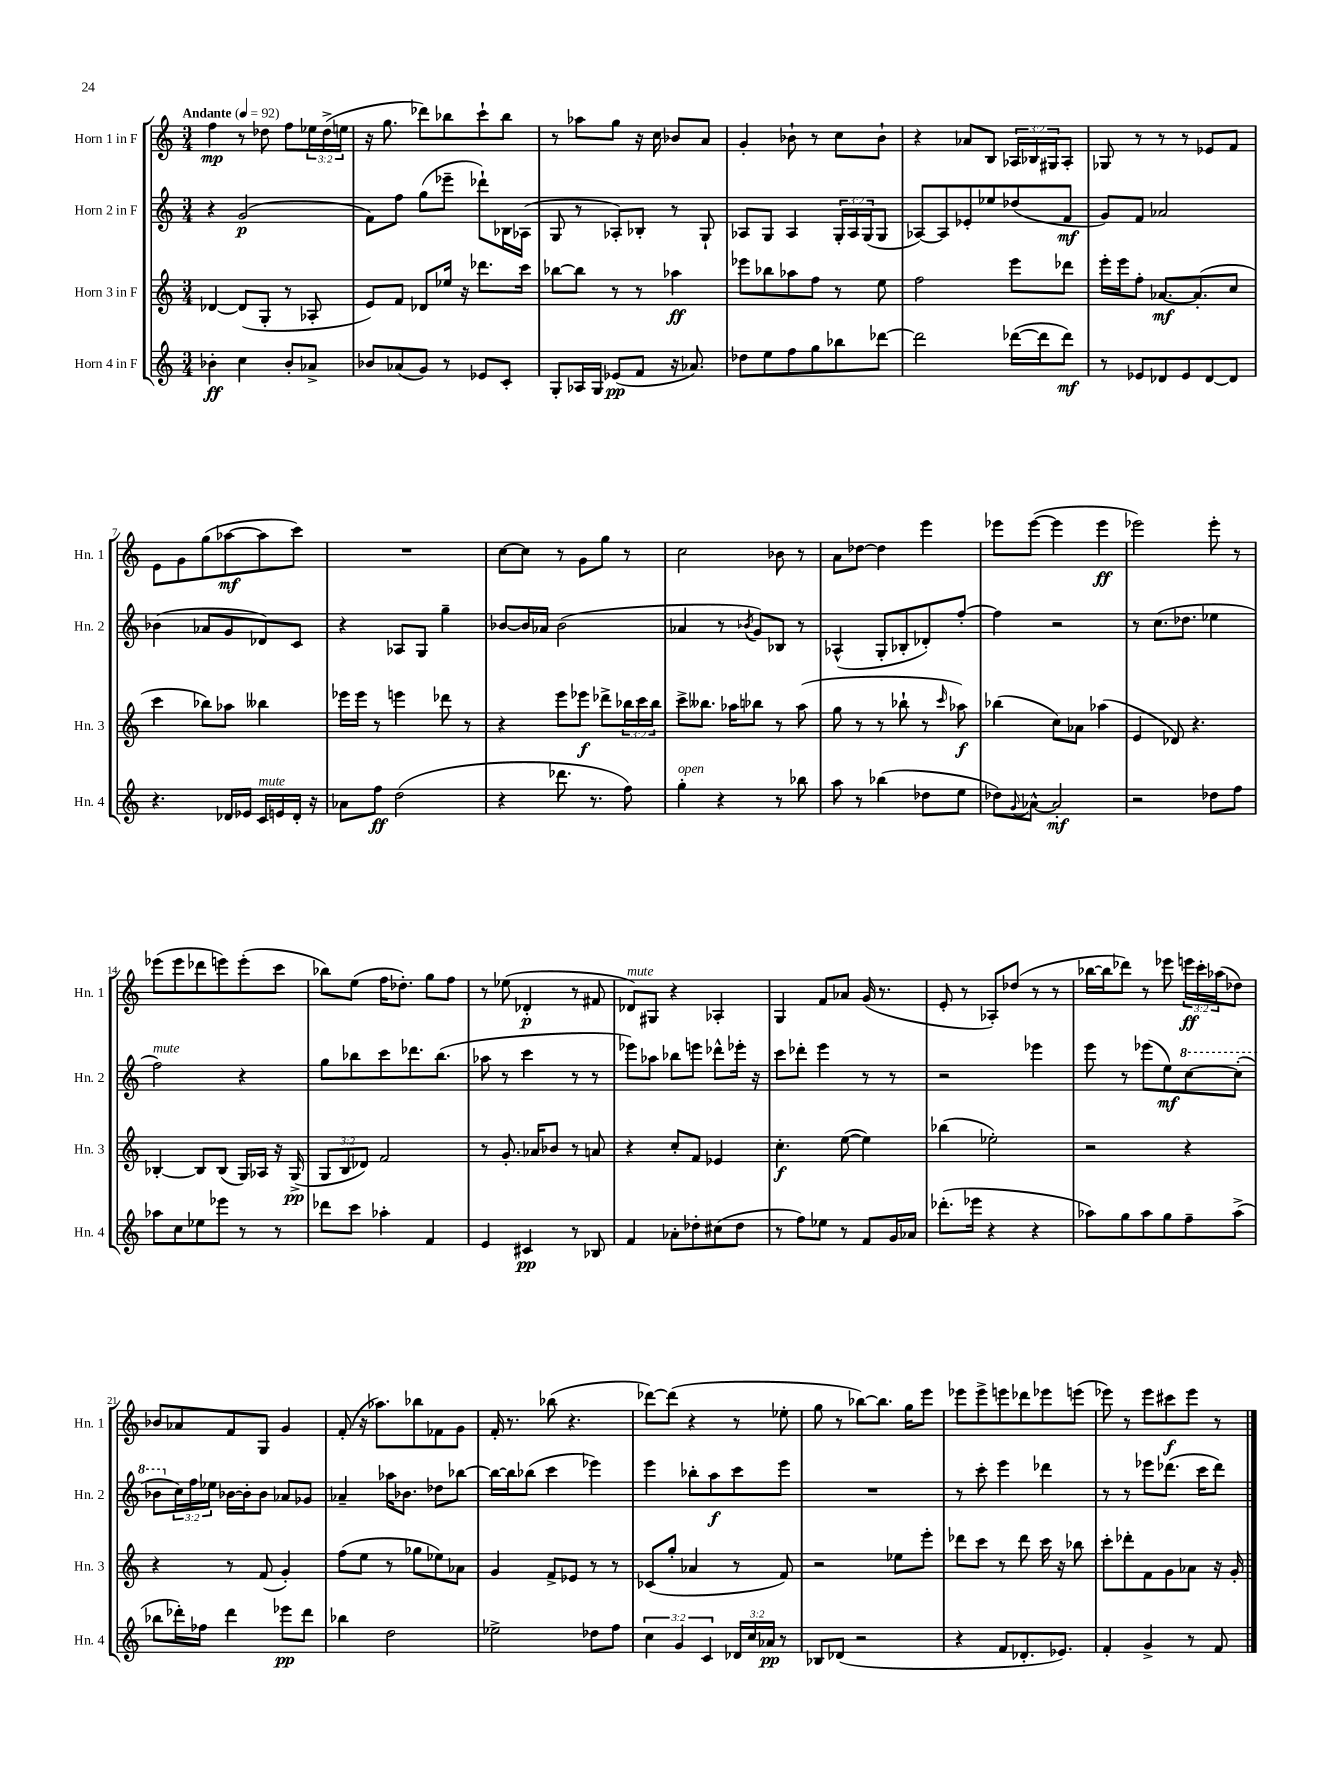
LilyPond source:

<<
\new StaffGroup <<
\new Staff = "s0" \with { instrumentName = "Horn 1 in F" shortInstrumentName = "Hn. 1" } {
    \clef treble \key c \major \numericTimeSignature \time 3/4 \override Staff.TupletNumber.text = #tuplet-number::calc-fraction-text \tempo "Andante" 4 = 92
    f''4\mp r8 des''8 f''8 \tuplet 3/2 { ees''16 des''16->( e''16 } |
    r16 g''8. des'''8) bes''8 c'''8-! bes''8 |
    r8 aes''8 g''8 r16 c''16 bes'8 a'8 |
    g'4-. bes'8-! r8 c''8 bes'8-! |
    r4 aes'8 b8 \tuplet 3/2 { aes16 bes16 gis16 } aes8-. |
    ges8 r8 r8 r8 ees'8 f'8 |
    e'8 g'8 g''8( aes''8~\mf aes''8 c'''8) |
    R2. |
    c''8~ c''8 r8 g'8 g''8 r8 |
    c''2 bes'8 r8 |
    a'8 des''8~ des''4 e'''4 |
    ees'''8 ees'''8~( ees'''4 ees'''4\ff |
    ees'''2) ees'''8-. r8 |
    ees'''8( ees'''8 des'''8 e'''8) e'''8-.( c'''8 |
    bes''8) e''8( f''16 des''8.-.) g''8 f''8 |
    r8 ees''8( des'4-.\p r8 fis'8 |
    des'8^\markup { \italic "mute" }) gis8 r4 aes4-. |
    g4 f'8 aes'8 g'16( r8. |
    e'8-. r8 aes8-.) des''8( r8 r8 |
    bes''16~ bes''16 des'''8) r8 ees'''8 \tuplet 3/2 { e'''16\ff c'''16-. aes''16( } des''8) |
    bes'8 aes'8 f'8 g8 g'4 |
    f'8-.( r16 aes''8.) bes''8 fes'8 g'8 |
    f'16-. r8. bes''8( r4. |
    des'''8~) des'''8( r4 r8 ees''8-. |
    g''8 r8 bes''8~) bes''8. g''16 e'''8 |
    ees'''8 ees'''8-> e'''8 des'''8 ees'''8 e'''8( |
    ees'''8) r8 ees'''8 cis'''8\f ees'''8 r8 \bar "|." |
}
\new Staff = "s1" \with { instrumentName = "Horn 2 in F" shortInstrumentName = "Hn. 2" } {
    \clef treble \key c \major \numericTimeSignature \time 3/4 \override Staff.TupletNumber.text = #tuplet-number::calc-fraction-text
    r4 g'2\p( |
    f'8) f''8 g''8( ees'''8-- des'''8-!) bes16 aes16( |
    g8 r8 aes8-.) bes8-. r8 g8-! |
    aes8 g8 aes4 \tuplet 3/2 { g16-. aes16 g16( } g8 |
    aes8~) aes8 ees'8-. ees''8 des''8( f'8\mf |
    g'8) f'8 aes'2 |
    bes'4( aes'8 g'8 des'8) c'8 |
    r4 aes8 g8 g''4-- |
    bes'8~ bes'16 aes'16 bes'2( |
    aes'4 r8 \acciaccatura { bes'8 } g'8) bes8 r8 |
    aes4-^( g8-. bes8-. des'8-.) f''8~-. |
    f''4 r2 |
    r8 c''8.( des''8. ees''4 |
    f''2^\markup { \italic "mute" }) r4 |
    g''8 bes''8 c'''8 des'''8. bes''8.( |
    aes''8 r8 c'''4 r8 r8 |
    ees'''8) aes''8 bes''8 e'''8 des'''8-^ ees'''16-. r16 |
    c'''8 des'''8-. e'''4 r8 r8 |
    r2 ees'''4 |
    e'''8 r8 ees'''8( e''8\mf) \ottava #1 c'''8~ c'''8-.( |
    bes''8 \ottava #0 \tuplet 3/2 { c''16) f''16 ees''16 } bes'16~ bes'16-. bes'8 aes'8 ges'8 |
    aes'4-- aes''16 bes'8. des''8 bes''8~ |
    bes''16~ bes''16 bes''8( c'''4 ees'''4) |
    e'''4 bes''8-. a''8\f c'''8 e'''8 |
    R2. |
    r8 c'''8-. e'''4 des'''4 |
    r8 r8 ees'''8 des'''8.( c'''16 des'''8) \bar "|." |
}
\new Staff = "s2" \with { instrumentName = "Horn 3 in F" shortInstrumentName = "Hn. 3" } {
    \clef treble \key c \major \numericTimeSignature \time 3/4 \override Staff.TupletNumber.text = #tuplet-number::calc-fraction-text
    des'4~ des'8( g8-. r8 aes8-. |
    e'8) f'8 des'8 ees''16 r16 des'''8. c'''16 |
    bes''8~ bes''8 r8 r8 aes''4\ff |
    ees'''8 bes''8 aes''8 f''8 r8 e''8 |
    f''2 e'''8 des'''8 |
    e'''16-. e'''16 f''8-. aes'8.~\mf aes'8.-.( c''8 |
    c'''4 bes''8) aes''8 beses''4 |
    ees'''16 ees'''16 r8 e'''4 des'''8 r8 |
    r4 e'''8 ees'''8\f des'''8-> \tuplet 3/2 { bes''16 c'''16 bes''16 } |
    c'''8-> beses''8. aes''16 bes''8 r8 aes''8( |
    g''8 r8 r8 bes''8-! r8 \grace { c'''16 } aes''8\f) |
    bes''4( c''8) aes'8 aes''4( |
    e'4 des'8) r4. |
    bes4~-. bes8 bes8( g16) aes16 r16 g16->\pp( |
    \tuplet 3/2 { g8 b8 des'8) } f'2 |
    r8 g'8.-. aes'16 bes'8 r8 a'8 |
    r4 c''8-. f'8 ees'4 |
    c''4.-.\f e''8~( e''4) |
    bes''4( ees''2-.) |
    r2 r4 |
    r4 r8 f'8( g'4-.) |
    f''8( e''8 r8 ges''8 ees''8) aes'8 |
    g'4 f'8-> ees'8 r8 r8 |
    ces'8( g''8-. aes'4 r8 f'8) |
    r2 ees''8 e'''8-. |
    des'''8 c'''8 r8 des'''8 c'''16 r16 bes''8 |
    c'''8-. des'''8-. f'8 g'8 aes'8 r16 g'16-. \bar "|." |
}
\new Staff = "s3" \with { instrumentName = "Horn 4 in F" shortInstrumentName = "Hn. 4" } {
    \clef treble \key c \major \numericTimeSignature \time 3/4 \override Staff.TupletNumber.text = #tuplet-number::calc-fraction-text
    bes'4-.\ff c''4 bes'8-. aes'8-> |
    bes'8 aes'8( g'8) r8 ees'8 c'8-. |
    g8-. aes16 g16 ees'8\pp( f'8 r16 aes'8.) |
    des''8 e''8 f''8 g''8 bes''8 des'''8~ |
    des'''2 des'''16~( des'''16 des'''8\mf) |
    r8 ees'8 des'8 ees'8 des'8~ des'8 |
    r4. des'16 ees'16 c'16^\markup { \italic "mute" } e'16 des'16-. r16 |
    aes'8 f''8\ff d''2( |
    r4 des'''8. r8. f''8) |
    g''4-.^\markup { \italic "open" } r4 r8 bes''8 |
    a''8 r8 bes''4( des''8 e''8 |
    des''8) \appoggiatura { g'8 } aes'8~-^ aes'2-.\mf |
    r2 des''8 f''8 |
    aes''8 c''8 ees''8 ees'''8 r8 r8 |
    des'''8 c'''8 aes''4-. f'4 |
    e'4 cis'4\pp r8 bes8 |
    f'4 aes'8-. des''8-. cis''8( des''8 |
    r8 f''8) ees''8 r8 f'8 g'16 aes'16 |
    des'''8.-.( ees'''16 r4 r4 |
    aes''8) g''8 aes''8 g''8 f''8-- aes''8->( |
    bes''8 des'''16-.) fes''16 des'''4 ees'''8\pp des'''8 |
    bes''4 d''2 |
    ees''2-> des''8 f''8 |
    \tuplet 3/2 { c''4 g'4 c'4 } \tuplet 3/2 { des'16 c''16 aes'16\pp } r8 |
    bes8 des'8( r2 |
    r4 f'8 des'8.-. ees'8.) |
    f'4-. g'4-> r8 f'8 \bar "|." |
}
>>
>>
